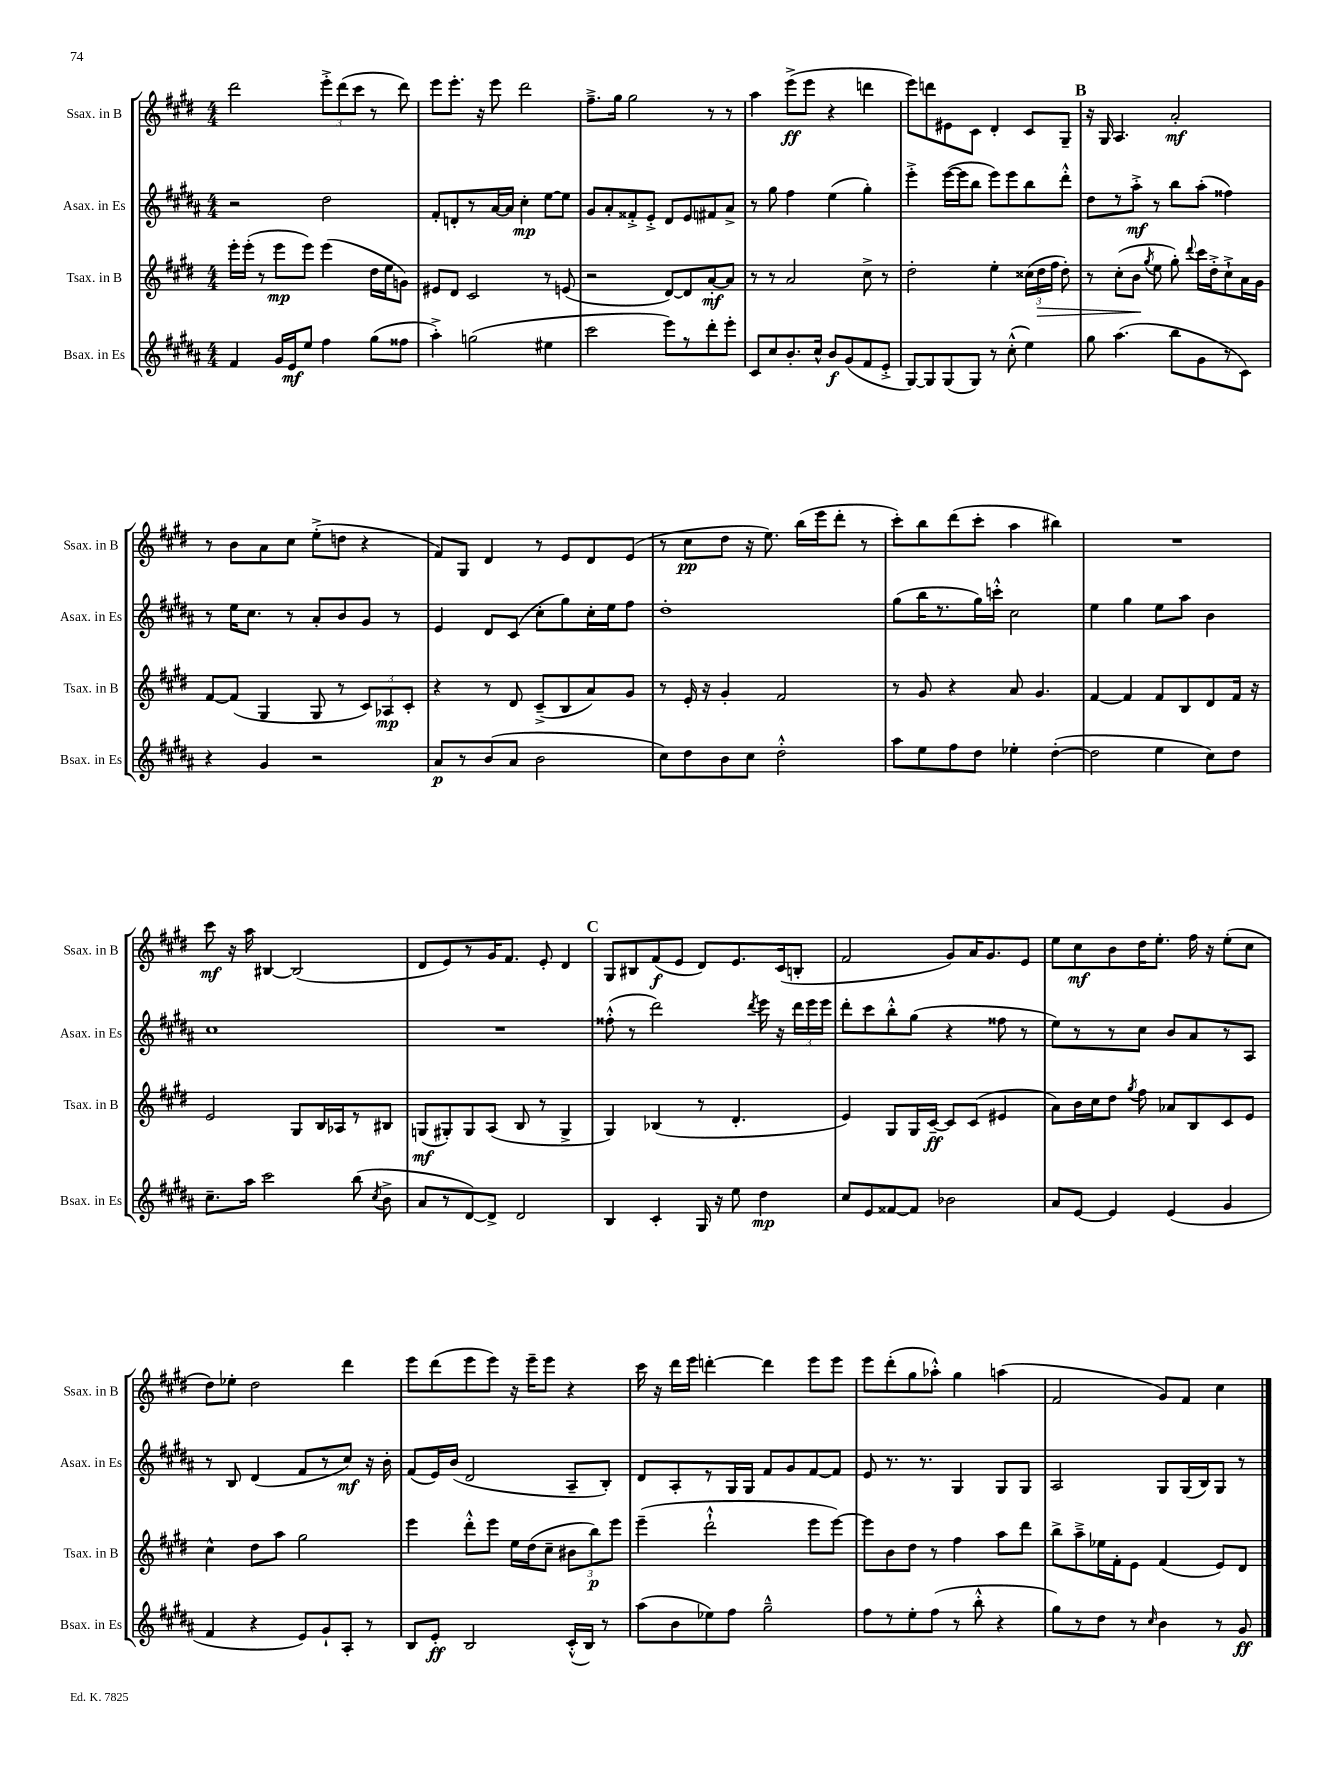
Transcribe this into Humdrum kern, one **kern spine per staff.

**kern	**dynam	**kern	**dynam	**kern	**dynam	**kern	**dynam
*part4	*part4	*part3	*part3	*part2	*part2	*part1	*part1
*staff4	*staff4	*staff3	*staff3	*staff2	*staff2	*staff1	*staff1
*I"Bsax. in Es	*	*I"Tsax. in B	*	*I"Asax. in Es	*	*I"Ssax. in B	*
*I'Bsax. in Es	*	*I'Tsax. in B	*	*I'Asax. in Es	*	*I'Ssax. in B	*
*clefG2	*	*clefG2	*	*clefG2	*	*clefG2	*
*k[f#c#g#d#a#]	*	*k[f#c#g#d#]	*	*k[f#c#g#d#a#]	*	*k[f#c#g#d#]	*
*M4/4	*	*M4/4	*	*M4/4	*	*M4/4	*
=38	=38	=38	=38	=38	=38	=38	=38
4f#/	.	16eee'\LL	.	2r	.	2ddd#\	.
.	.	(16eee'\JJ	.	.	.	.	.
.	.	8r	.	.	.	.	.
16g#/LL	.	8eee\L	mp	.	.	.	.
16e/J	mf	.	.	.	.	.	.
8ee/J	.	8eee\J)	.	.	.	.	.
4ff#\	.	(4eee\	.	2dd#\	.	12eee'^\L	.
.	.	.	.	.	.	(12ddd#\	.
.	.	.	.	.	.	12ccc#\J	.
(8gg#\L	.	16dd#\LL	.	.	.	8r	.
.	.	16ee\J	.	.	.	.	.
8ff##X\J	.	8gn\J)	.	.	.	8ddd#\)	.
=39	=39	=39	=39	=39	=39	=39	=39
4aa#'^\)	.	8e#X/L	.	8f#'/L	.	8eee\L	.
.	.	8d#/J	.	8dn'/	.	8.eee'\J	.
(2ggn\	.	2c#/	.	8r	.	.	.
.	.	.	.	.	.	16r	.
.	.	.	.	[16a#/L	.	8eee\	.
.	.	.	.	16a#/JJ]	.	.	.
.	.	.	.	4cc#'\	mp	2ddd#\	.
4ee#X\	.	8r	.	[8ee\L	.	.	.
.	.	(8en/	.	8ee\J]	.	.	.
=40	=40	=40	=40	=40	=40	=40	=40
2ccc#\	.	2r	.	8g#/L	.	8.ff#~^\L	.
.	.	.	.	8a#'/	.	.	.
.	.	.	.	.	.	16gg#\Jk	.
.	.	.	.	8f##X'^/	.	2gg#\	.
.	.	.	.	8e'^/J	.	.	.
8eee\L)	.	[8d#/L)	.	8d#/L	.	.	.
8r	.	8d#/]	.	8e/	.	.	.
8ddd#'\	.	[8a'/	mf	8f#X/	.	8r	.
8eee'\J	.	8a/J]	.	8a#^/J	.	8r	.
=41	=41	=41	=41	=41	=41	=41	=41
8c#/L	.	8r	.	8r	.	4aa\	.
8cc#/	.	8r	.	8gg#\	.	.	.
8.b'/	.	2a/	.	4ff#\	.	(8eee^\L	ff
.	.	.	.	.	.	8eee\J	.
16cc#^^/Jk	.	.	.	.	.	.	.
8b/L	f	.	.	(4ee\	.	4r	.
(8g#/	.	.	.	.	.	.	.
8f#/	.	8cc#^\	.	4gg#'\)	.	4dddn\	.
8e'^/J	.	8r	.	.	.	.	.
=42	=42	=42	=42	=42	=42	=42	=42
[8G#/L)	.	2dd#'\	.	4eee'^\	.	8eee\L)	.
8G#/]	.	.	.	.	.	8dddn\	.
(8G#/	.	.	.	([16eee\LL	.	8e#X\	.
.	.	.	.	16eee\J]	.	.	.
8G#/J)	.	.	.	8bb\J	.	8c#\J	.
8r	.	4ee'\	.	8eee\L)	.	4d#'/	.
(8cc#'^^\	.	.	.	8eee\	.	.	.
4ee\)	.	(24cc##X\LL	.	8bb\	.	8c#/L	.
!	!	!	!LO:HP:b	!	!	!	!
.	.	24dd#\	>	.	.	.	.
.	.	24ff#\JJ	.	.	.	.	.
.	.	8dd#'\)	.	8ddd#'^^\J	.	8G#~/J	.
!!LO:REH:place=s1:t=B
=43	=43	=43	=43	=43	=43	=43	=43
8gg#\	.	8r	.	8dd#\L	.	16r	.
.	.	.	.	.	.	16G#/	.
(4.aa#\	.	(8cc#'\L	.	8r	.	4.A/	.
.	.	8b\J	.	8aa#'^\J	mf	.	.
.	.	8qgg#/	.	.	.	.	.
.	.	8ee\	]	8r	.	.	.
8bb\L	.	8gg#'\)	.	8bb\L	.	2a'/	mf
.	.	8qqddd#/	.	.	.	.	.
8g#\	.	16ccc#\LL	.	(8aa#'\J	.	.	.
.	.	16dd#'^\J	.	.	.	.	.
8r	.	8cc#`^\	.	4ff##X\)	.	.	.
8c#\J)	.	16a\L	.	.	.	.	.
.	.	16g#\JJ	.	.	.	.	.
!!LO:LB:g=z
=44	=44	=44	=44	=44	=44	=44	=44
4r	.	[8f#/L	.	8r	.	8r	.
.	.	(8f#/J]	.	16ee\KL	.	8b\L	.
.	.	.	.	8.cc#\J	.	.	.
4g#/	.	4G#/	.	.	.	8a\	.
.	.	.	.	8r	.	8cc#\J	.
2r	.	8G#/	.	8a#'/L	.	(8ee'^\L	.
.	.	8r	.	8b/	.	8ddn\J	.
.	.	12c#/L)	.	8g#/J	.	4r	.
.	.	12A-X/	mp	.	.	.	.
.	.	.	.	8r	.	.	.
.	.	12c#'/J	.	.	.	.	.
=45	=45	=45	=45	=45	=45	=45	=45
8a#/L	p	4r	.	4e/	.	8f#/L)	.
8r	.	.	.	.	.	8G#/J	.
(8b/	.	8r	.	8d#/L	.	4d#/	.
8a#/J	.	8d#/	.	(8c#/J	.	.	.
2b\	.	(8c#~^/L	.	8cc#'\L	.	8r	.
.	.	8B/	.	8gg#\)	.	8e/L	.
.	.	8a/)	.	16cc#'\L	.	8d#/	.
.	.	.	.	16ee\J	.	.	.
.	.	8g#/J	.	8ff#\J	.	(8e/J	.
=46	=46	=46	=46	=46	=46	=46	=46
8cc#\L)	.	8r	.	1dd#'	.	8r	.
8dd#\	.	16e'/	.	.	.	8cc#\L	pp
.	.	16r	.	.	.	.	.
8b\	.	4g#'/	.	.	.	8dd#\J	.
8cc#\J	.	.	.	.	.	16r	.
.	.	.	.	.	.	8.ee\)	.
2dd#'^^\	.	2f#/	.	.	.	.	.
.	.	.	.	.	.	(16bb\LL	.
.	.	.	.	.	.	16eee\J	.
.	.	.	.	.	.	8ddd#'\J	.
.	.	.	.	.	.	8r	.
=47	=47	=47	=47	=47	=47	=47	=47
8aa#\L	.	8r	.	(8gg#\L	.	8ccc#'\L)	.
8ee\	.	8g#/	.	16bb\K	.	8bb\	.
.	.	.	.	8.r	.	.	.
8ff#\	.	4r	.	.	.	(8ddd#\	.
8dd#\J	.	.	.	16gg#\L)	.	8ccc#'\J	.
.	.	.	.	16cccn'^^\JJ	.	.	.
4ee-X'\	.	8a/	.	2cc#\	.	4aa\	.
.	.	4.g#/	.	.	.	.	.
([4dd#'\	.	.	.	.	.	4bb#X\)	.
=48	=48	=48	=48	=48	=48	=48	=48
2dd#\]	.	[4f#/	.	4ee\	.	1r	.
.	.	4f#/]	.	4gg#\	.	.	.
4ee\	.	8f#/L	.	8ee\L	.	.	.
.	.	8B/	.	8aa#\J	.	.	.
8cc#\L)	.	8d#/	.	4b\	.	.	.
8dd#\J	.	16f#/Jk	.	.	.	.	.
.	.	16r	.	.	.	.	.
!!LO:LB:g=z
=49	=49	=49	=49	=49	=49	=49	=49
8.cc#~\L	.	2e/	.	1cc#	.	8ccc#\	mf
.	.	.	.	.	.	16r	.
16aa#\Jk	.	.	.	.	.	16aa\	.
2ccc#\	.	.	.	.	.	[4B#X/	.
.	.	8G#/L	.	.	.	(2B#/]	.
.	.	16B/L	.	.	.	.	.
.	.	16A-X/J	.	.	.	.	.
(8bb\	.	8r	.	.	.	.	.
8qcc#/	.	.	.	.	.	.	.
8b^\	.	8B#X/J	.	.	.	.	.
=50	=50	=50	=50	=50	=50	=50	=50
8a#/L	.	(8Gn/L	mf	1r	.	8d#/L	.
8r	.	8G#X'/)	.	.	.	8e/)	.
[8d#/)	.	8G#/	.	.	.	8r	.
8d#^/J]	.	(8A/J	.	.	.	16g#/K	.
.	.	.	.	.	.	8.f#/J	.
2d#/	.	8B/	.	.	.	.	.
.	.	8r	.	.	.	8e'/	.
.	.	4G#^/	.	.	.	4d#/	.
!!LO:REH:place=s1:t=C
=51	=51	=51	=51	=51	=51	=51	=51
4B/	.	4G#/)	.	(8ff##X'^^\	.	8G#/L	.
.	.	.	.	8r	.	8B#X/	.
4c#'/	.	(4B-X/	.	2ddd#\)	.	(8f#/	f
.	.	.	.	.	.	8e/J	.
16G#/	.	8r	.	.	.	8d#/L)	.
16r	.	.	.	.	.	.	.
8ee\	.	4.d#'/	.	.	.	8.e/	.
.	.	.	.	8qddd#/	.	.	.
4dd#\	mp	.	.	16eee\	.	.	.
.	.	.	.	16r	.	(16c#/k	.
.	.	.	.	24ddd#\LL	.	8Bn'/J	.
.	.	.	.	24eee\	.	.	.
.	.	.	.	24eee\JJ	.	.	.
=52	=52	=52	=52	=52	=52	=52	=52
8cc#/L	.	4e/)	.	8ddd#'\L	.	2f#/	.
8e/	.	.	.	8ccc#\	.	.	.
[8f##X/	.	8G#/L	.	8bb'^^\	.	.	.
8f##/J]	.	16G#/L	.	(8gg#\J	.	.	.
.	.	[16c#~/JJ	ff	.	.	.	.
2b-X\	.	8c#/L]	.	4r	.	8g#/L)	.
.	.	(8c#/J	.	.	.	16a/K	.
.	.	.	.	.	.	8.g#/	.
.	.	4e#X/	.	8ff##X\	.	.	.
.	.	.	.	8r	.	8e/J	.
=53	=53	=53	=53	=53	=53	=53	=53
8a#/L	.	8a\L)	.	8ee\L)	.	8ee\L	.
[8e/J	.	16b\L	.	8r	.	8cc#\	mf
.	.	16cc#\J	.	.	.	.	.
4e/]	.	8dd#\J	.	8r	.	8b\	.
.	.	8qgg#/	.	.	.	.	.
.	.	8ff#\	.	8cc#\J	.	16dd#\K	.
.	.	.	.	.	.	8.ee'\J	.
(4e/	.	8a-X/L	.	8b/L	.	.	.
.	.	8B/	.	8a#/	.	16ff#\	.
.	.	.	.	.	.	16r	.
4g#/	.	8c#/	.	8r	.	(8ee'\L	.
.	.	8e/J	.	8A#/J	.	8cc#\J	.
!!LO:LB:g=z
=54	=54	=54	=54	=54	=54	=54	=54
4f#/	.	4cc#^^\	.	8r	.	8dd#\L)	.
.	.	.	.	8B/	.	8ee-X'\J	.
4r	.	8dd#\L	.	(4d#/	.	2dd#\	.
.	.	8aa\J	.	.	.	.	.
8e/L)	.	2gg#\	.	8f#/L	.	.	.
8g#`/	.	.	.	8r	.	.	.
8A#'/J	.	.	.	8cc#/J)	mf	4ddd#\	.
8r	.	.	.	16r	.	.	.
.	.	.	.	16b'\	.	.	.
=55	=55	=55	=55	=55	=55	=55	=55
8B/L	.	4eee\	.	(8f#/L	.	8eee\L	.
8e'/J	ff	.	.	16e/L)	.	(8ddd#\	.
.	.	.	.	(16b/JJ	.	.	.
2B/	.	8ddd#'^^\L	.	2d#/	.	8eee\	.
.	.	8eee\J	.	.	.	8eee\J)	.
.	.	16ee\LL	.	.	.	16r	.
.	.	(16dd#\J	.	.	.	16eee~\KL	.
.	.	8cc#~\J	.	.	.	8eee\J	.
(16c#'^^/LL	.	12b#X\L	.	8A#~/L	.	4r	.
16B/JJ)	.	.	.	.	.	.	.
.	.	12bb\)	p	.	.	.	.
8r	.	.	.	8B'/J)	.	.	.
.	.	12eee\J	.	.	.	.	.
=56	=56	=56	=56	=56	=56	=56	=56
(8aa#\L	.	(4eee~\	.	8d#/L	.	16ccc#\	.
.	.	.	.	.	.	16r	.
8b\	.	.	.	8A#'/	.	16ddd#\LL	.
.	.	.	.	.	.	16eee\JJ	.
8ee-X\)	.	2ddd#`^^\	.	8r	.	[4dddn'\	.
8ff#\J	.	.	.	16G#/L	.	.	.
.	.	.	.	16G#/JJ	.	.	.
2gg#~^^\	.	.	.	8f#/L	.	4ddd\]	.
.	.	.	.	8g#/	.	.	.
.	.	8eee\L	.	[8f#/	.	8eee\L	.
.	.	[8eee\J)	.	8f#/J]	.	8eee\J	.
=57	=57	=57	=57	=57	=57	=57	=57
8ff#\L	.	8eee\L]	.	8e/	.	8eee\L	.
8r	.	8b\	.	8.r	.	(8ddd#'\	.
8ee'\	.	8dd#\J	.	.	.	8gg#\	.
.	.	.	.	8.r	.	.	.
(8ff#\J	.	8r	.	.	.	8aa-X'^^\J)	.
8r	.	4ff#\	.	4G#/	.	4gg#\	.
8bb'^^\	.	.	.	.	.	.	.
4r	.	8aa\L	.	8G#/L	.	(4aan\	.
.	.	8ddd#\J	.	8G#/J	.	.	.
=58	=58	=58	=58	=58	=58	=58	=58
8gg#\L)	.	8bb^\L	.	2A#/	.	2f#/	.
8r	.	8aa~^\	.	.	.	.	.
8dd#\J	.	16ee-X\L	.	.	.	.	.
.	.	16f#'\J	.	.	.	.	.
8r	.	8e\J	.	.	.	.	.
16qqcc#/	.	.	.	.	.	.	.
4b\	.	(4f#/	.	8G#/L	.	8g#/L)	.
.	.	.	.	(16G#/L	.	8f#/J	.
.	.	.	.	16B/J)	.	.	.
8r	.	8e/L)	.	8G#/J	.	4cc#\	.
8g#/	ff	8d#/J	.	8r	.	.	.
==	==	==	==	==	==	==	==
*-	*-	*-	*-	*-	*-	*-	*-
